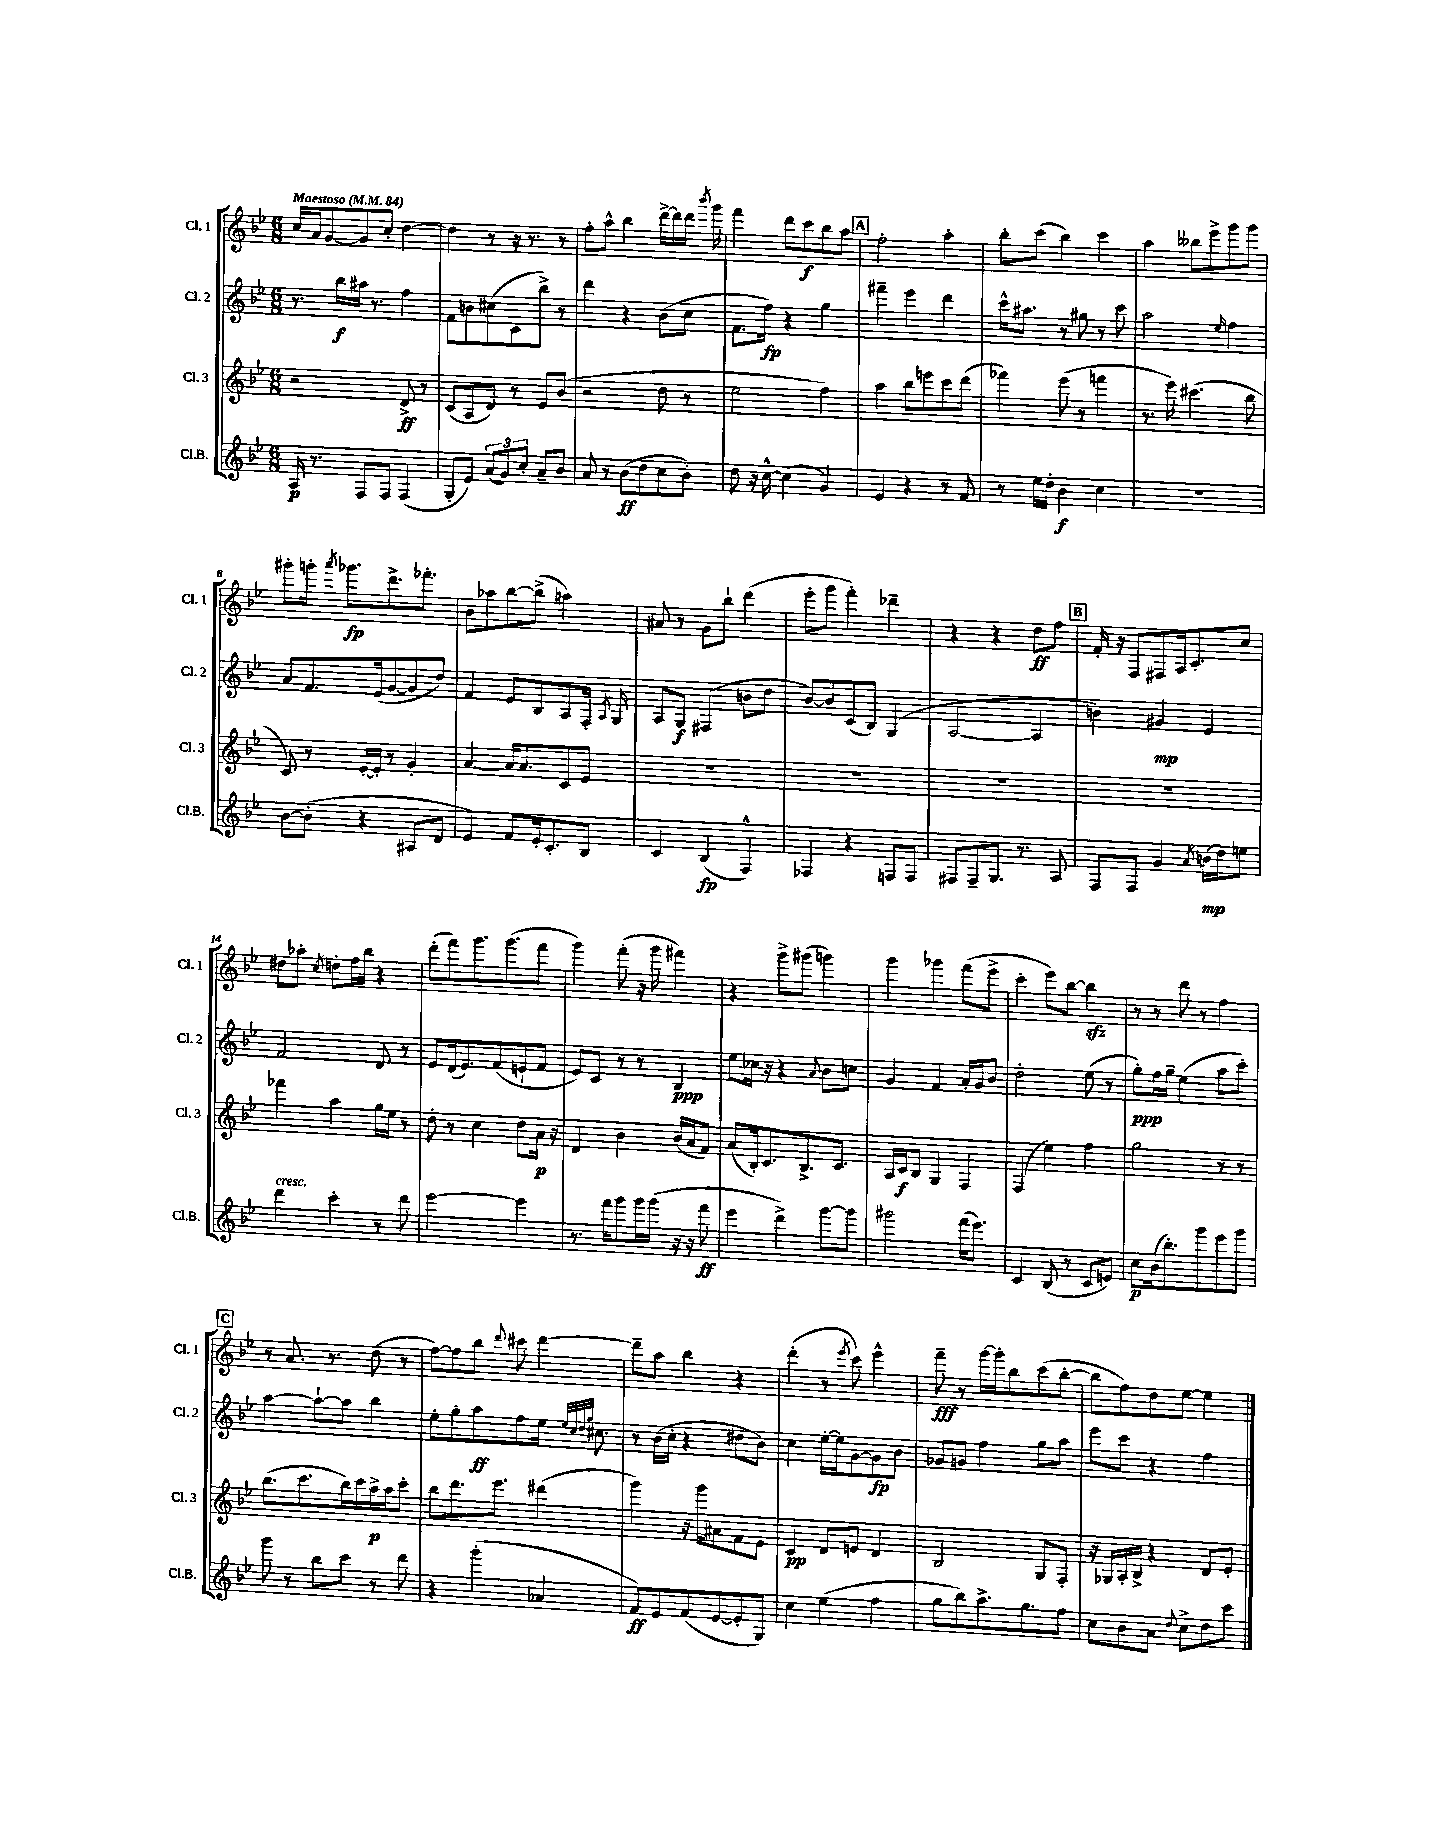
<<
\new StaffGroup <<
\new Staff = "s0" \with { instrumentName = "Cl. 1" shortInstrumentName = "Cl. 1" } {
    \clef treble \key bes \major \numericTimeSignature \time 6/8 \tempo "Maestoso" 4 = 84
    \autoBeamOff c''16[ a'16 g'8~ g'8 c''8]-. d''4~ |
    d''4 r8 r16 r8. r8 |
    f''8[-. a''8]-^ bes''4 d'''16[~-> d'''16 d'''16] \acciaccatura { bes'''8 } g'''16 |
    f'''4 d'''8[ c'''8\f bes''8 a''8] |
    \mark \markup { \box "A" } f''2-. a''4-. |
    bes''8[-. c'''8]( bes''4) c'''4 |
    a''4 beses''8[ ees'''8-> g'''8 g'''8] |
    gis'''8[-. g'''16]-. \acciaccatura { a'''8 } ges'''8.[\fp d'''8.-> fes'''8.]-. |
    bes'8[ aes''8 bes''8~ bes''8]->( a''4) |
    ais'8 r8 g'8[ bes''8]-! d'''4( |
    ees'''8[-. g'''8] f'''4-.) des'''4-- |
    r4 r4 d''8[\ff f''8] |
    \mark \markup { \box "B" } f'16-. r16 f8[ fis8 a16 c'8.-. c''8] |
    dis''8[ aes''8]-. \acciaccatura { c''8 } d''8[-. f''16 bes''16] r4 |
    d'''8[-.( f'''8) g'''8. g'''8.( f'''8] |
    g'''4) f'''8-.( r16 g'''16 fis'''4) |
    r4 g'''8[-> gis'''8]( g'''4) |
    g'''4 ges'''4 f'''8[( ees'''8]-> |
    c'''4-. ees'''8[) bes''8]~ bes''4\sfz |
    r8 r8 d'''8 r8 f''4 |
    \mark \markup { \box "C" } r8 a'8. r8. d''8( r8 |
    f''8[~) f''8 bes''8] \appoggiatura { d'''8 } cis'''8 d'''4~ |
    d'''8[-- a''8] bes''4 r4 |
    d'''4-.( r8 \acciaccatura { ees'''8 } c'''8) ees'''4-^ |
    f'''8--\fff r8 g'''16[~ g'''16-. bes''8 c'''8( bes''8]~-. |
    bes''8[ f''8) d''8 ees''8]~ ees''4 \bar "|." |
}
\new Staff = "s1" \with { instrumentName = "Cl. 2" shortInstrumentName = "Cl. 2" } {
    \clef treble \key bes \major \numericTimeSignature \time 6/8
    \autoBeamOff r8. bes''16[\f ais''16] r8. f''4 |
    f'8[ b'8 cis''8( c'8 bes''8]->) r8 |
    d'''4 r4 bes'8[( c''8] |
    f'8.[ f''16]\fp) r4 g''4 |
    \mark \markup { \box "A" } fis'''4-- ees'''4 d'''4 |
    c'''16[-^ ais''8.] r8 gis''8 r8 c'''8 |
    a''2 \grace { ees''16 } f''4 |
    a'8[ f'8. ees'16( g'8~ g'8 d''8]) |
    f'4 ees'8[ bes8 a8 f16]-. \acciaccatura { a8 } g16 |
    a8[ g8]\f fis4( b'8[ d''8] |
    bes'8[~) bes'8 c'8( bes8]) g4( |
    a2~ a4 |
    \mark \markup { \box "B" } b'4) gis'4\mp ees'4 |
    f'2 d'8 r8 |
    ees'8[ d'16( ees'8.) f'8( e'8-! f'8] |
    ees'8[) c'8] r8 r8 bes4\ppp |
    ees''8[ ces''16] r16 r4 \appoggiatura { a'8 } bes'8[ c''8] |
    g'4 f'4 a'16[-. g'16 bes'8] |
    d''2-. ees''8( r8 |
    g''8[-.\ppp) f''16 g''16]-- ees''4( a''8[ c'''8]-.) |
    \mark \markup { \box "C" } a''4~ a''8[~-! a''8] bes''4 |
    ees''8[-. g''8-. a''8\ff f''8 ees''16] \grace { ees''32[ c''32 d''32 g''32] } cis''8. |
    r8 bes'16[( c''16]-. r4 dis''8[ bes'8]) |
    c''4 ees''16[~-. ees''16 g'8~ g'8\fp bes'8] |
    ges'8[ g'8] f''4 g''8[ a''8] |
    ees'''8[ c'''8] r4 f''4 \bar "|." |
}
\new Staff = "s2" \with { instrumentName = "Cl. 3" shortInstrumentName = "Cl. 3" } {
    \clef treble \key bes \major \numericTimeSignature \time 6/8
    \autoBeamOff r2 d'8->\ff r8 |
    c'8[( a8 d'8]) r8 ees'8[ bes'8]( |
    r2 d''8 r8 |
    ees''2 f''4) |
    \mark \markup { \box "A" } a''4 bes''8[ e'''8 c'''8 d'''8]( |
    fes'''4) ees'''8( r8 f'''4 |
    r8. ees'''16) cis'''4.( bes''8 |
    c'8) r8 ees'16[~-. ees'16]-. r8 g'4-. |
    a'4~ a'16[ a'8. c'8 ees'8] |
    R2. |
    R2. |
    R2. |
    \mark \markup { \box "B" } R2. |
    fes'''4 a''4 g''16[ ees''16] r8 |
    d''8-. r8 c''4 d''8[ a'16]\p r16 |
    d'4 bes'4 bes'16[( a'16 f'8]) |
    a'8[( bes16-.) c'8. bes8.-> c'8.] |
    a16[ c'16\f bes8] g4 f4 |
    f4( ees''4) f''4 |
    g''2 r8 r8 |
    \mark \markup { \box "C" } bes''8.[( c'''8. bes''16) c'''16 a''16->\p a''16 c'''8]-. |
    bes''8[ d'''8. ees'''8.] dis'''4( |
    g'''4) r16 g'''16[ ais'8 f'8 ees'8] |
    c'4\pp d'8[ e'8] d'4 |
    bes2 g8[ f8]-. |
    r16 ges16[ a16-. bes16]-> r4 d'8[ ees'8]-. \bar "|." |
}
\new Staff = "s3" \with { instrumentName = "Cl.B." shortInstrumentName = "Cl.B." } {
    \clef treble \key bes \major \numericTimeSignature \time 6/8
    \autoBeamOff a16\p r8. f8[ f8] f4( |
    g8[-. ees'8]) \tuplet 3/2 { a'8[( g'8) c''8]-. } a'8[-- bes'8] |
    a'8 r8 bes'8[\ff( d''8 c''8 bes'8]-.) |
    d''8 r16 c''16~-^ c''4( g'4) |
    \mark \markup { \box "A" } ees'4 r4 r8 f'8 |
    r8 ees''16[ d''16]-. bes'4\f c''4 |
    r2. |
    bes'8[~ bes'8]-.( r4 ais8[ d'8] |
    ees'4) f'8[ ees'16-. c'8.-. bes8] |
    c'4 bes4\fp( f4-^) |
    fes4 r4 f8[ f8] |
    fis8[ fis8-- g8.] r8. a8 |
    \mark \markup { \box "B" } f8[ f8] g'4 \acciaccatura { a'8 } b'16[\mp( d''16) e''8] |
    d'''4^\markup { \italic "cresc." } c'''4-. r8 d'''8 |
    ees'''2~ ees'''4 |
    r8. f'''16[ g'''8 g'''16 g'''16]( r16 r16 f'''8\ff |
    ees'''4 d'''4->) g'''8[~ g'''8] |
    gis'''2 f'''16[( ees'''8.]) |
    c'4 bes8( r8 c'8[ e'8]) |
    c''8[\p bes'16( bes''8.-.) g'''8 ees'''8 g'''8] |
    \mark \markup { \box "C" } g'''8 r8 bes''8[ c'''8] r8 d'''8 |
    r4 g'''4-.( aes'4 |
    f'8[\ff) ees'8 f'8( ees'8~ ees'8-. g8]) |
    c''4 ees''4( f''4 |
    g''8[ bes''8) a''8.-> g''8. f''8] |
    c''8[ bes'8 a'8] \appoggiatura { d''8 } c''8[-> d''8 c'''8] \bar "|." |
}
>>
>>
